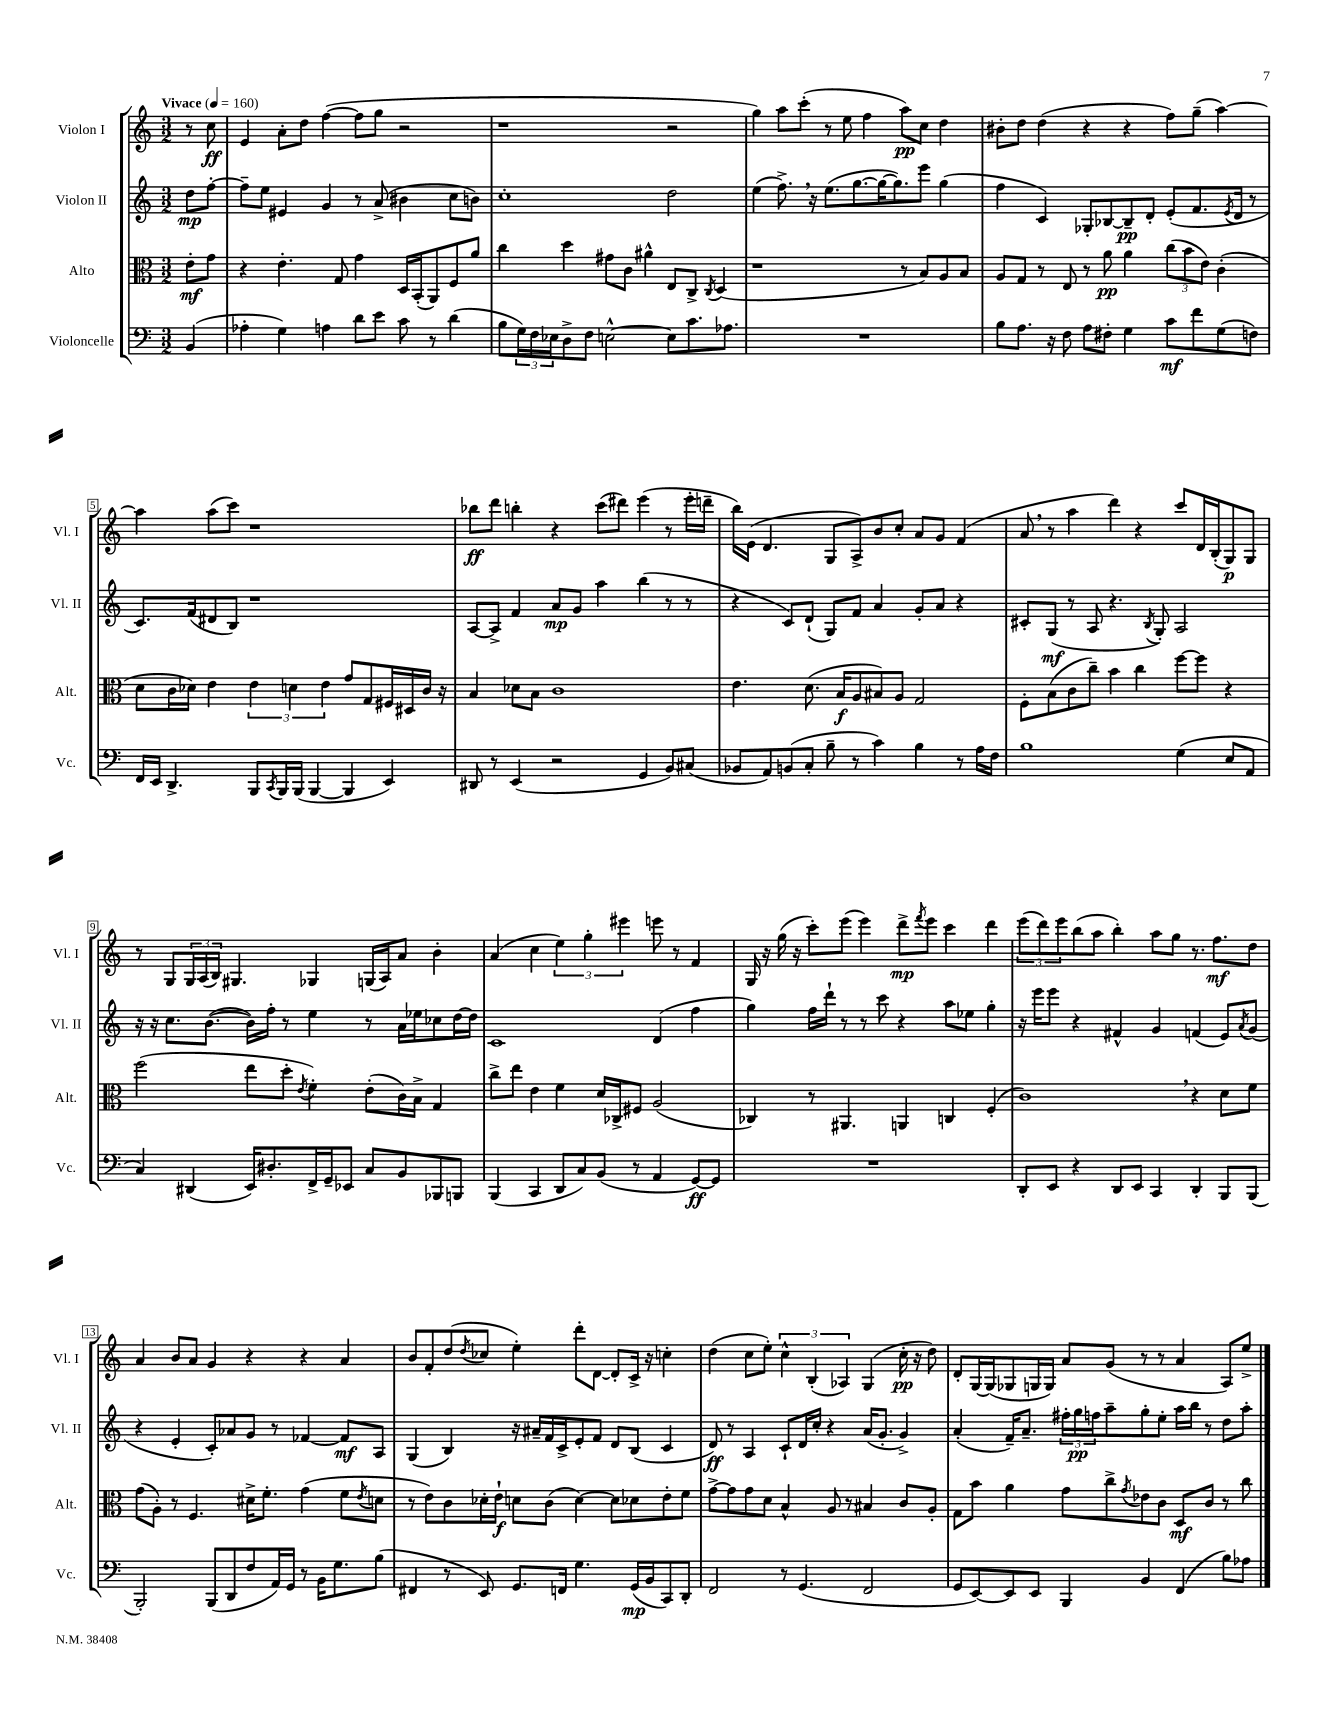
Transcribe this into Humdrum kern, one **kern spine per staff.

**kern	**kern	**kern	**kern
*staff4	*staff3	*staff2	*staff1
*clefF4	*clefC3	*clefG2	*clefG2
*k[]	*k[]	*k[]	*k[]
*M3/2	*M3/2	*M3/2	*M3/2
*MM160	*MM160	*MM160	*MM160
(4BB	8e'	8dd	8r
.	8g	[8ff'	8cc
=	=	=	=
4A-'	4r	8ff~]	4e
.	.	8ee	.
4G)	4.e'	4e#	8a'
.	.	.	8dd
4A	.	4g	([4ff
.	8G	.	.
8d	4g	8r	8ff]
8e	.	(8a^	8gg
8c	16D	4b#	2r
.	(16BB'	.	.
8r	8AA)	.	.
(4d	8F	8cc	.
.	8a	8b)	.
=	=	=	=
8B	4cc	1cc'	1r
24G)	.	.	.
24F	.	.	.
24E-	.	.	.
8D^	4dd	.	.
8F	.	.	.
[2E^^	8g#	.	.
.	8c	.	.
.	4a#^^	.	.
8E]	8E	2dd	2r
8.c	8C^	.	.
.	8qC	.	.
.	(4D	.	.
8.A-	.	.	.
=	=	=	=
1.r	1r	(4ee	4gg)
.	.	8.ff^)	8aa
.	.	.	(8ccc'
.	.	16r	.
.	.	(8.ee	8r
.	.	.	8ee
.	.	[8.gg	.
.	.	.	4ff
.	.	16gg_	.
.	.	8.gg])	.
.	8r	.	8aa)
.	8B)	8eee	8cc
.	8A	(4gg	4dd
.	8B	.	.
=	=	=	=
8B	8A	4ff	8b#'
8.A	8G	.	8dd
.	8r	4c)	(4dd
16r	.	.	.
8F	8E	.	.
8A	8r	8G-'	4r
8F#'	8a	[8B-	.
4G	4a	8B-~]	4r
.	.	8d'	.
8c	(12cc	(8e'	8ff)
.	12b	.	.
8f	.	8.f	(8gg~
.	12e)	.	.
(8G	(4c'	.	[4aa)
.	.	8qe	.
.	.	16d	.
8F)	.	8r	.
=	=	=	=
16FF	8d	8.c)	4aa]
16EE	.	.	.
4.DD^	16c	.	.
.	16d-)	(16f	.
.	4e	8d#	(8aa
.	.	8B)	8ccc)
8BBB	6e	1r	1r
8qCC	.	.	.
16BBB	.	.	.
.	6d	.	.
(16BBB	.	.	.
[4BBB	.	.	.
.	6e	.	.
4BBB]	8g	.	.
.	8G	.	.
4EE)	16F#	.	.
.	16D#	.	.
.	16c	.	.
.	16r	.	.
=	=	=	=
8DD#	4B	[8A	8bb-
8r	.	8A^]	8ddd
(4EE	8d-	4f	4bb'
.	8B	.	.
2r	1c	8a	4r
.	.	8g	.
.	.	4aa	(8ccc
.	.	.	8ddd#)
4GG	.	(4bb	(4eee
8BB)	.	8r	8r
(8C#	.	8r	16eee'
.	.	.	16ddd~
=	=	=	=
8BB-	4.e	4r	16bb)
.	.	.	(16e
8AA)	.	.	4.d
(8BB	.	8c)	.
8C'	(8.d	(8d`	.
8B~	.	8G)	8G
.	16B	.	.
8r	8A	8f	8A^)
4c)	8B#)	4a	8b
.	8A	.	8cc'
4B	2G	8g'	8a
.	.	8a	8g
8r	.	4r	(4f
16A	.	.	.
16F	.	.	.
=	=	=	=
1B	8F'	8c#'	8a
.	(8B	(8G	8r
.	8c	8r	4aa
.	8cc~)	8A	.
.	4b	4.r	4ddd)
.	4cc	.	4r
.	.	8qB	.
.	.	8G')	.
(4G	[8ff	2A	8ccc
.	8ff]	.	16d
.	.	.	(16B'
8E	4r	.	8G)
8AA	.	.	8G
=	=	=	=
4C)	(2ff	16r	8r
.	.	16r	.
.	.	8.cc	8G
(4DD#	.	.	24G
.	.	.	(24A
.	.	([8.b	.
.	.	.	24B)
.	.	.	4.G#
16EE)	8ee	16b])	.
8.D#'	.	16ff'	.
.	8dd'	8r	.
.	8qe	.	.
16FF^	4f')	4ee	4G-
16GG~	.	.	.
8EE-	.	.	.
8C	(8e'	8r	(16G
.	.	.	16A)
8BB	16c)	16a	8a
.	16B^	16ee-	.
8BBB-	4G	8cc-	4b'
8BBB	.	[16dd	.
.	.	16dd]	.
=	=	=	=
(4BBB	8cc^	1c	(4a
.	8ee	.	.
4CC	4e	.	4cc
8DD	4f	.	6ee)
8C)	.	.	.
.	.	.	6gg'
(8BB	16d	.	.
.	16C-^	.	.
.	.	.	6eee#
8r	8F#	.	.
4AA	(2A	(4d	8eee
.	.	.	8r
[8GG)	.	4ff	4f
8GG]	.	.	.
=	=	=	=
1.r	4C-)	4gg)	16G
.	.	.	16r
.	.	.	(16gg
.	.	.	16r
.	8r	16ff	8ccc')
.	.	16ddd`	.
.	4.AA#	8r	(8eee
.	.	8r	4eee)
.	.	8ccc	.
.	4AA	4r	8ddd^
.	.	.	8qfff
.	.	.	8eee
.	4C	8aa	4ccc
.	.	8ee-	.
.	(4F'	4gg'	4ddd
=	=	=	=
8DD'	1c)	16r	(12eee
.	.	16eee	.
.	.	.	12ddd)
8EE	.	8eee	.
.	.	.	12eee
4r	.	4r	(8bb
.	.	.	8aa
8DD	.	4f#^^	4bb')
8EE	.	.	.
4CC	.	4g	8aa
.	.	.	8gg
4DD'	4r	(4f	8.r
.	.	.	8.ff
8BBB	8d	8e)	.
.	.	8qa	.
(8BBB	8f	(8g	8dd
=	=	=	=
2BBB')	(8g	4r	4a
.	8A')	.	.
.	8r	4e'	8b
.	4.F	.	8a
(8BBB	.	8c')	4g
8DD	.	8a-	.
8F	16d#^	8g	4r
.	8.f'	.	.
16AA)	.	8r	.
16GG	.	.	.
8r	(4g	[4f-	4r
16BB	.	.	.
8.G	.	.	.
.	8f	8f-]	4a
.	8qe	.	.
(8B	8d	8A	.
=	=	=	=
4FF#	8r	(4G	8b
.	8e)	.	8f'
8r	8c	4B)	(8dd
.	.	.	8qdd
8EE)	16d-'	.	8cc-
.	16e`	.	.
8.GG	8d	16r	4ee')
.	.	16a#~	.
.	(8c	16f	.
16FF	.	16c^	.
4.G	[4d)	8e'	8ddd'
.	.	8f	[8d
.	8d]	8d	8d']
(16GG	8d-	(8B	16c^
16BB	.	.	16r
8CC)	8e'	4c	4cc'
8DD'	8f	.	.
=	=	=	=
2FF	[8g^	8d)	(4dd
.	8g]	8r	.
.	8g	4A	8cc
.	8d	.	8ee')
8r	4B^^	8c`	6cc^^
(4.GG	.	16d	.
.	.	.	(6B'
.	.	16cc'	.
.	8A	4r	.
.	.	.	6A-)
.	8r	.	.
2FF	4B#	(16a	(4G
.	.	8.g'	.
.	8c	4g^)	16cc'
.	.	.	16r
.	8A'	.	8dd)
=	=	=	=
8GG	8G	(4a'	8d'
[8EE)	8b	.	[16G
.	.	.	(16G]
8EE]	4a	16f~)	8G-
.	.	8.a~	.
8EE	.	.	16G
.	.	.	16G)
4BBB	8g	24ff#'	8a
.	.	24gg	.
.	.	24ff	.
.	8cc^	8aa~	(8g
.	8qg	.	.
4BB	8e-	8gg'	8r
.	8c	8ee'	8r
(4FF	8D	16aa	4a
.	.	16bb	.
.	8c	8r	.
8B)	8r	8dd	8A)
8A-	8cc	8aa'	8ee^
==	==	==	==
*-	*-	*-	*-
